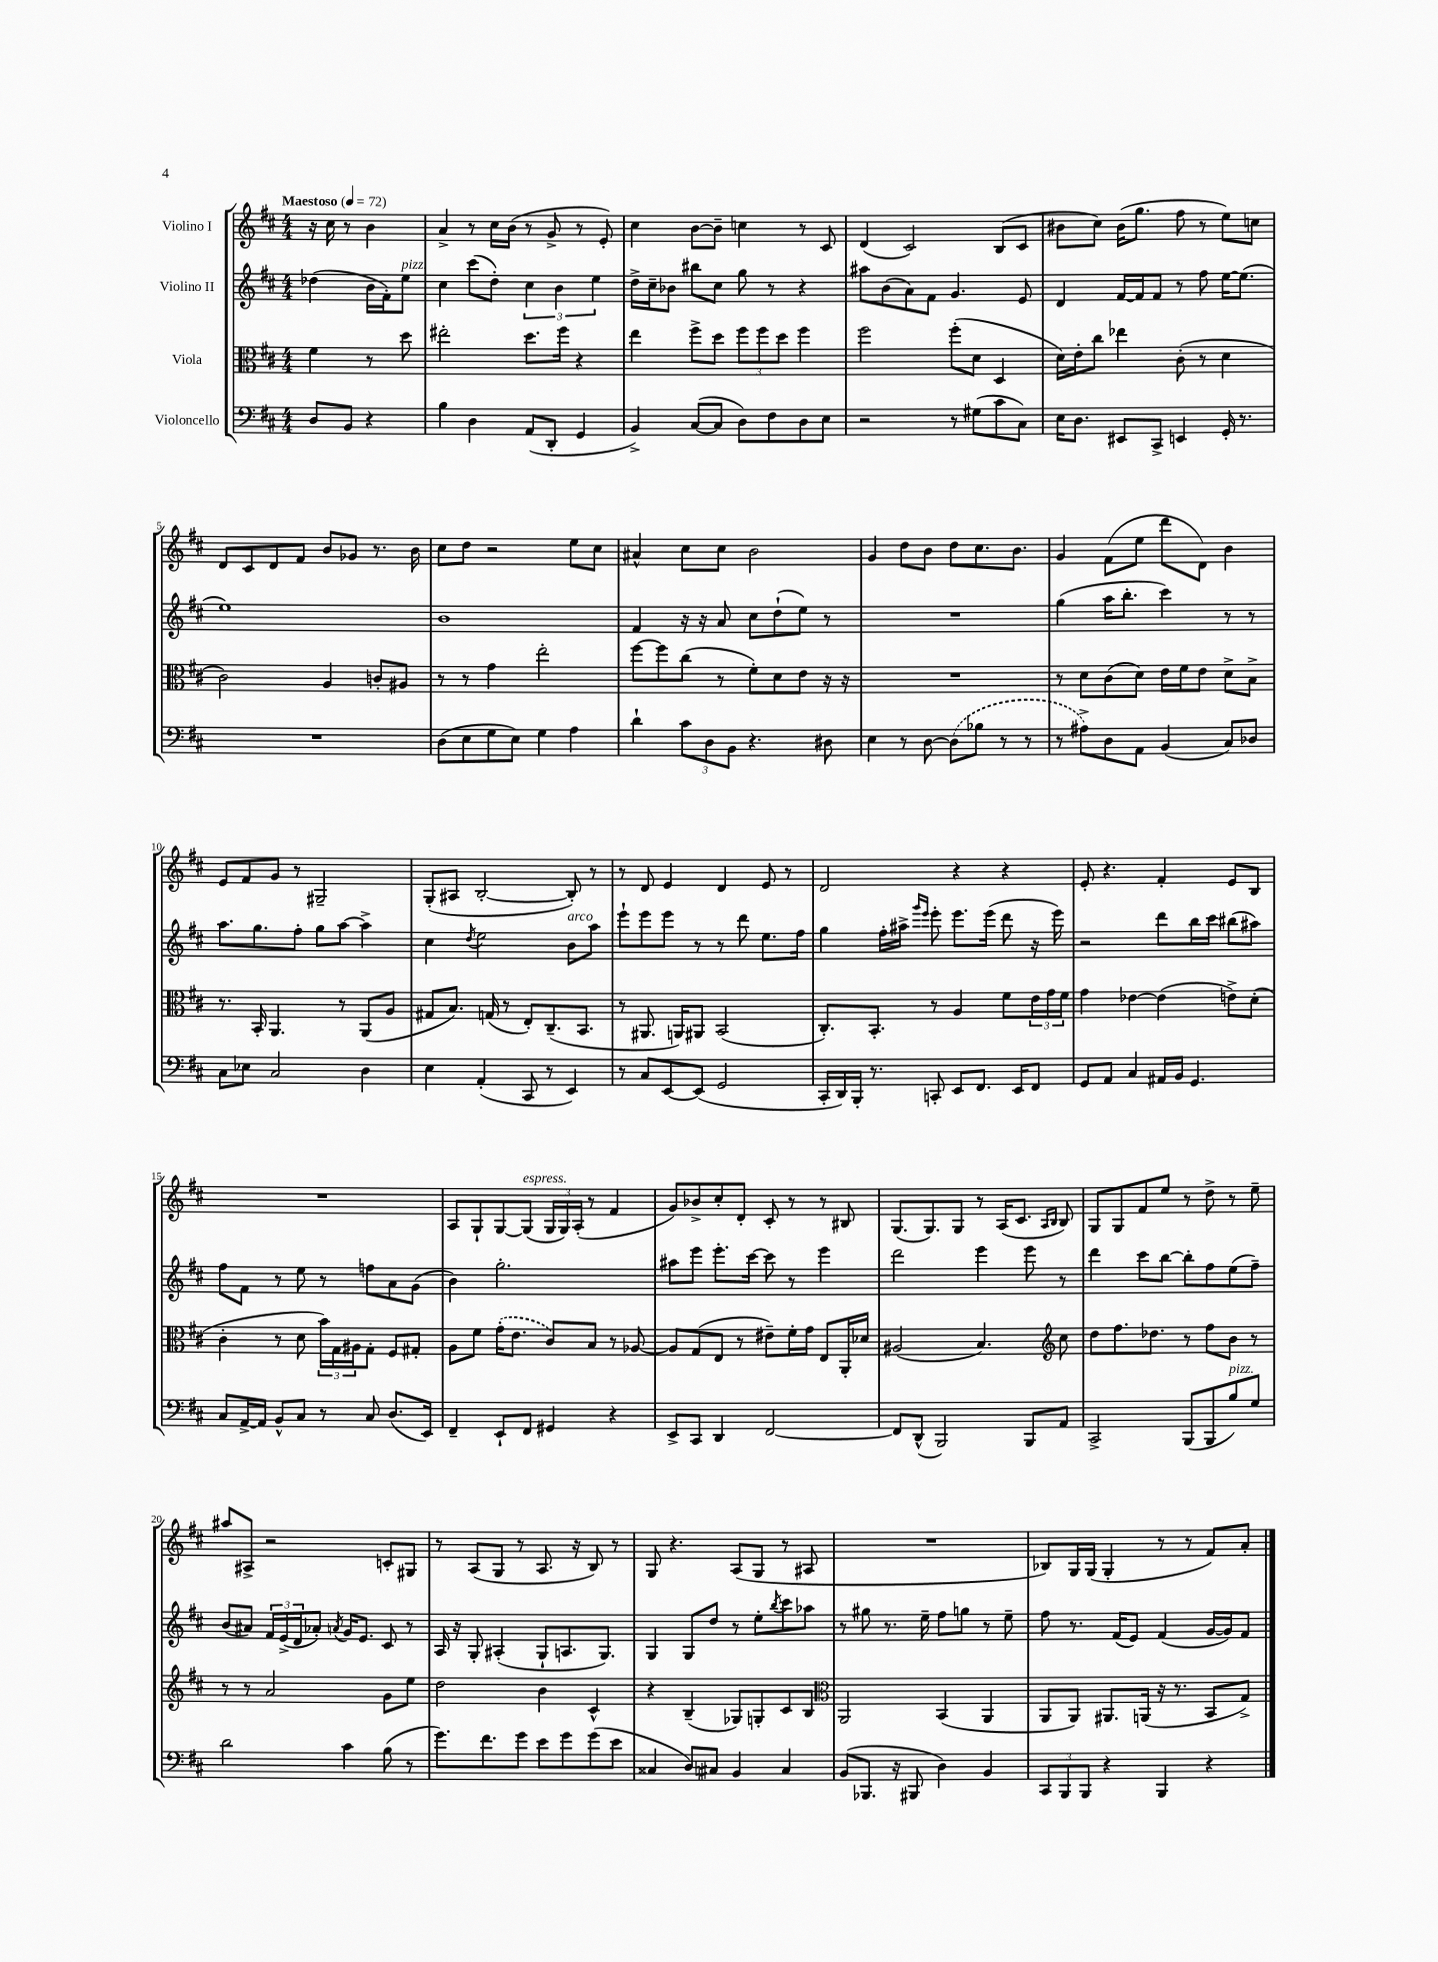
<<
\new StaffGroup <<
\new Staff = "s0" \with { instrumentName = "Violino I" } {
    \clef treble \key d \major \numericTimeSignature \time 4/4 \partial 2 \tempo "Maestoso" 4 = 72
    r16 cis''16 r8 b'4 |
    a'4-> r8 cis''16 b'16( r8 g'8-> r8 e'8-.) |
    cis''4 b'8~ b'8-- c''4 r8 cis'8 |
    d'4( cis'2) b8( cis'8 |
    bis'8 cis''8) bis'16( g''8. fis''8 r8 e''8) c''8 |
    d'8 cis'8 d'8 fis'8 b'8 ges'8 r8. b'16 |
    cis''8 d''8 r2 e''8 cis''8 |
    ais'4-^ cis''8 cis''8 b'2 |
    g'4 d''8 b'8 d''8 cis''8. b'8. |
    g'4 fis'8( e''8 d'''8 d'8) b'4 |
    e'8 fis'8 g'8 r8 gis2-- |
    g8-.( ais8 b2~-. b8-.) r8 |
    r8 d'8 e'4 d'4 e'8 r8 |
    d'2 r4 r4 |
    e'8-. r4. fis'4-. e'8 b8 |
    R1 |
    a8 g8-! g8~ g8^\markup { \italic "espress." }( \tuplet 3/2 { g16 g16) a16-.( } r8 fis'4 |
    g'8) bes'8-> cis''8-. d'8-. cis'8-. r8 r8 bis8 |
    g8.( g8.) g8 r8 a16( cis'8. \grace { a16 b16 } b8) |
    g8 g8 fis'8 e''8 r8 d''8-> r8 e''8-- |
    ais''8 ais8-> r2 c'8-. gis8 |
    r8 a8( g8 r8 a8. r16 b8) r8 |
    g8 r4. a8( g8 r8 ais8 |
    R1 |
    bes8) g16 g16( g4-. r8 r8 fis'8) a'8-. \bar "|." |
}
\new Staff = "s1" \with { instrumentName = "Violino II" } {
    \clef treble \key d \major \numericTimeSignature \time 4/4 \partial 2
    des''4( b'16 fis'16-.) e''8^\markup { \italic "pizz." } |
    cis''4 cis'''8( d''8-.) \tuplet 3/2 { cis''4 b'4 e''4 } |
    d''16-> cis''16-- bes'8 bis''8 cis''8 g''8 r8 r4 |
    ais''8 b'8( a'8) fis'8 g'4. e'8 |
    d'4 fis'16~ fis'16 fis'8 r8 fis''8 e''16~ e''8.( |
    e''1) |
    b'1 |
    fis'4 r16 r16 a'8 cis''8 d''8-!( e''8) r8 |
    R1 |
    g''4( a''16 b''8.-. cis'''4) r8 r8 |
    a''8. g''8. fis''8-. g''8 a''8~ a''4-> |
    cis''4 \acciaccatura { d''8 } e''2 b'8^\markup { \italic "arco" } a''8 |
    e'''8-! e'''8 e'''8 r8 r8 d'''8 e''8. fis''16 |
    g''4 fis''16-. ais''16-> \grace { g'''16 e'''16 } e'''8-. e'''8. e'''16( d'''8 r16 e'''16) |
    r2 d'''8 b''16 cis'''16 bis''8( ais''8) |
    fis''8 fis'8 r8 e''8 r8 f''8 a'8 g'8( |
    b'4) g''2.-. |
    ais''8 e'''8 e'''8.-. cis'''16~ cis'''8 r8 e'''4 |
    d'''2 e'''4 e'''8 r8 |
    d'''4 cis'''8 b''8~ b''8-. fis''8 e''8( fis''8--) |
    b'8( ais'8) \tuplet 3/2 { fis'16 e'16->( d'16 } aes'8-.) \acciaccatura { a'8 } g'16 e'8. cis'8 r8 |
    a16 r16 g8-. ais4-.( g8-! a8. g8.) |
    g4 g8 d''8 r8 e''8-. \acciaccatura { b''8 } cis'''8 aes''8 |
    r8 gis''8 r8. e''16-- fis''8 g''8 r8 e''8-- |
    fis''8 r8. fis'16( e'8) fis'4( g'16~ g'16) fis'8 \bar "|." |
}
\new Staff = "s2" \with { instrumentName = "Viola" } {
    \clef alto \key d \major \numericTimeSignature \time 4/4 \partial 2
    fis'4 r8 d''8 |
    eis''2-. d''8. fis''16 r4 |
    e''4 fis''8-> d''8 \tuplet 3/2 { fis''8 fis''8 d''8 } fis''4 |
    fis''2 fis''8-.( d'8 d4 |
    d'16) e'16-. cis''8 ees''4 cis'8-.( r8 d'4 |
    cis'2) a4 c'8-. ais8 |
    r8 r8 g'4 e''2-. |
    fis''8~ fis''8 cis''8( r8 fis'8-.) d'8 e'8 r16 r16 |
    R1 |
    r8 d'8 cis'8( d'8) e'16 fis'16 e'8 d'8-> b8-> |
    r8. b,16-. a,4. r8 a,8( a8 |
    gis8 b8.) g16( r8 e8-.) cis8.--( b,8. |
    r8 ais,8. a,16) ais,8 b,2( |
    cis8.-.) b,8.-. r8 a4 fis'8 \tuplet 3/2 { e'16 g'16 fis'16 } |
    g'4 ees'4~ ees'4( e'8->) d'8-.( |
    cis'4-. r8 d'8 \tuplet 3/2 { b'16) g16 ais16 } g8-. fis8 gis8-. |
    a8 fis'8 \once \slurDashed g'16-.( e'8. cis'8) b8 r8 aes8~ |
    aes8 g8( e8 r8 eis'8--) fis'16-. g'16 e8 a,16-. des'16 |
    ais2( b4.) \clef treble cis''8 |
    d''8 fis''8. des''8. r8 fis''8 b'8 r8 |
    r8 r8 a'2 g'8 e''8 |
    d''2 b'4 cis'4-^ |
    r4 b4--( ges8) g8-. cis'8 b8 |
    \clef alto a,2 b,4( a,4 |
    a,8 a,8) ais,8. a,16( r16 r8. b,8 g8->) \bar "|." |
}
\new Staff = "s3" \with { instrumentName = "Violoncello" } {
    \clef bass \key d \major \numericTimeSignature \time 4/4 \partial 2
    d8 b,8 r4 |
    b4 d4 a,8( d,8-. g,4 |
    b,4->) cis8~( cis8 d8) fis8 d8 e8 |
    r2 r8 gis8( cis'8 cis8) |
    e16 d8. eis,8 cis,8-> e,4 g,16-. r8. |
    R1 |
    d8( e8 g8 e8) g4 a4 |
    d'4-! \tuplet 3/2 { cis'8 d8 b,8 } r4. dis8 |
    e4 r8 d8~ \once \slurDashed d8( bes8 r8 r8 |
    r8 ais8->) d8 a,8 b,4( cis8) des8 |
    cis8 ees8 cis2 d4 |
    e4 a,4-.( cis,8 r8 e,4) |
    r8 cis8 e,8~ e,8( g,2 |
    cis,16-. d,16) b,,16-. r8. c,8-. e,8 fis,8. e,16 fis,8 |
    g,8 a,8 cis4 ais,16 b,16 g,4. |
    cis8 a,16~-> a,16 b,8-^ cis8 r8 cis8 d8.( e,16) |
    fis,4-- e,8-! fis,8 gis,4 r4 |
    e,8-> cis,8 d,4 fis,2~ |
    fis,8 d,8-^( b,,2) b,,8 a,8 |
    cis,2-> b,,8( b,,8 b8^\markup { \italic "pizz." }) g8 |
    d'2 cis'4 b8( r8 |
    g'8.) fis'8. g'8 e'8 g'8 g'8( e'8 |
    cisis4 d8) cis8 b,4 cis4 |
    b,8( bes,,8. r16 bis,,8 d4) b,4 |
    \tuplet 3/2 { cis,8 b,,8 b,,8 } r4 b,,4 r4 \bar "|." |
}
>>
>>
